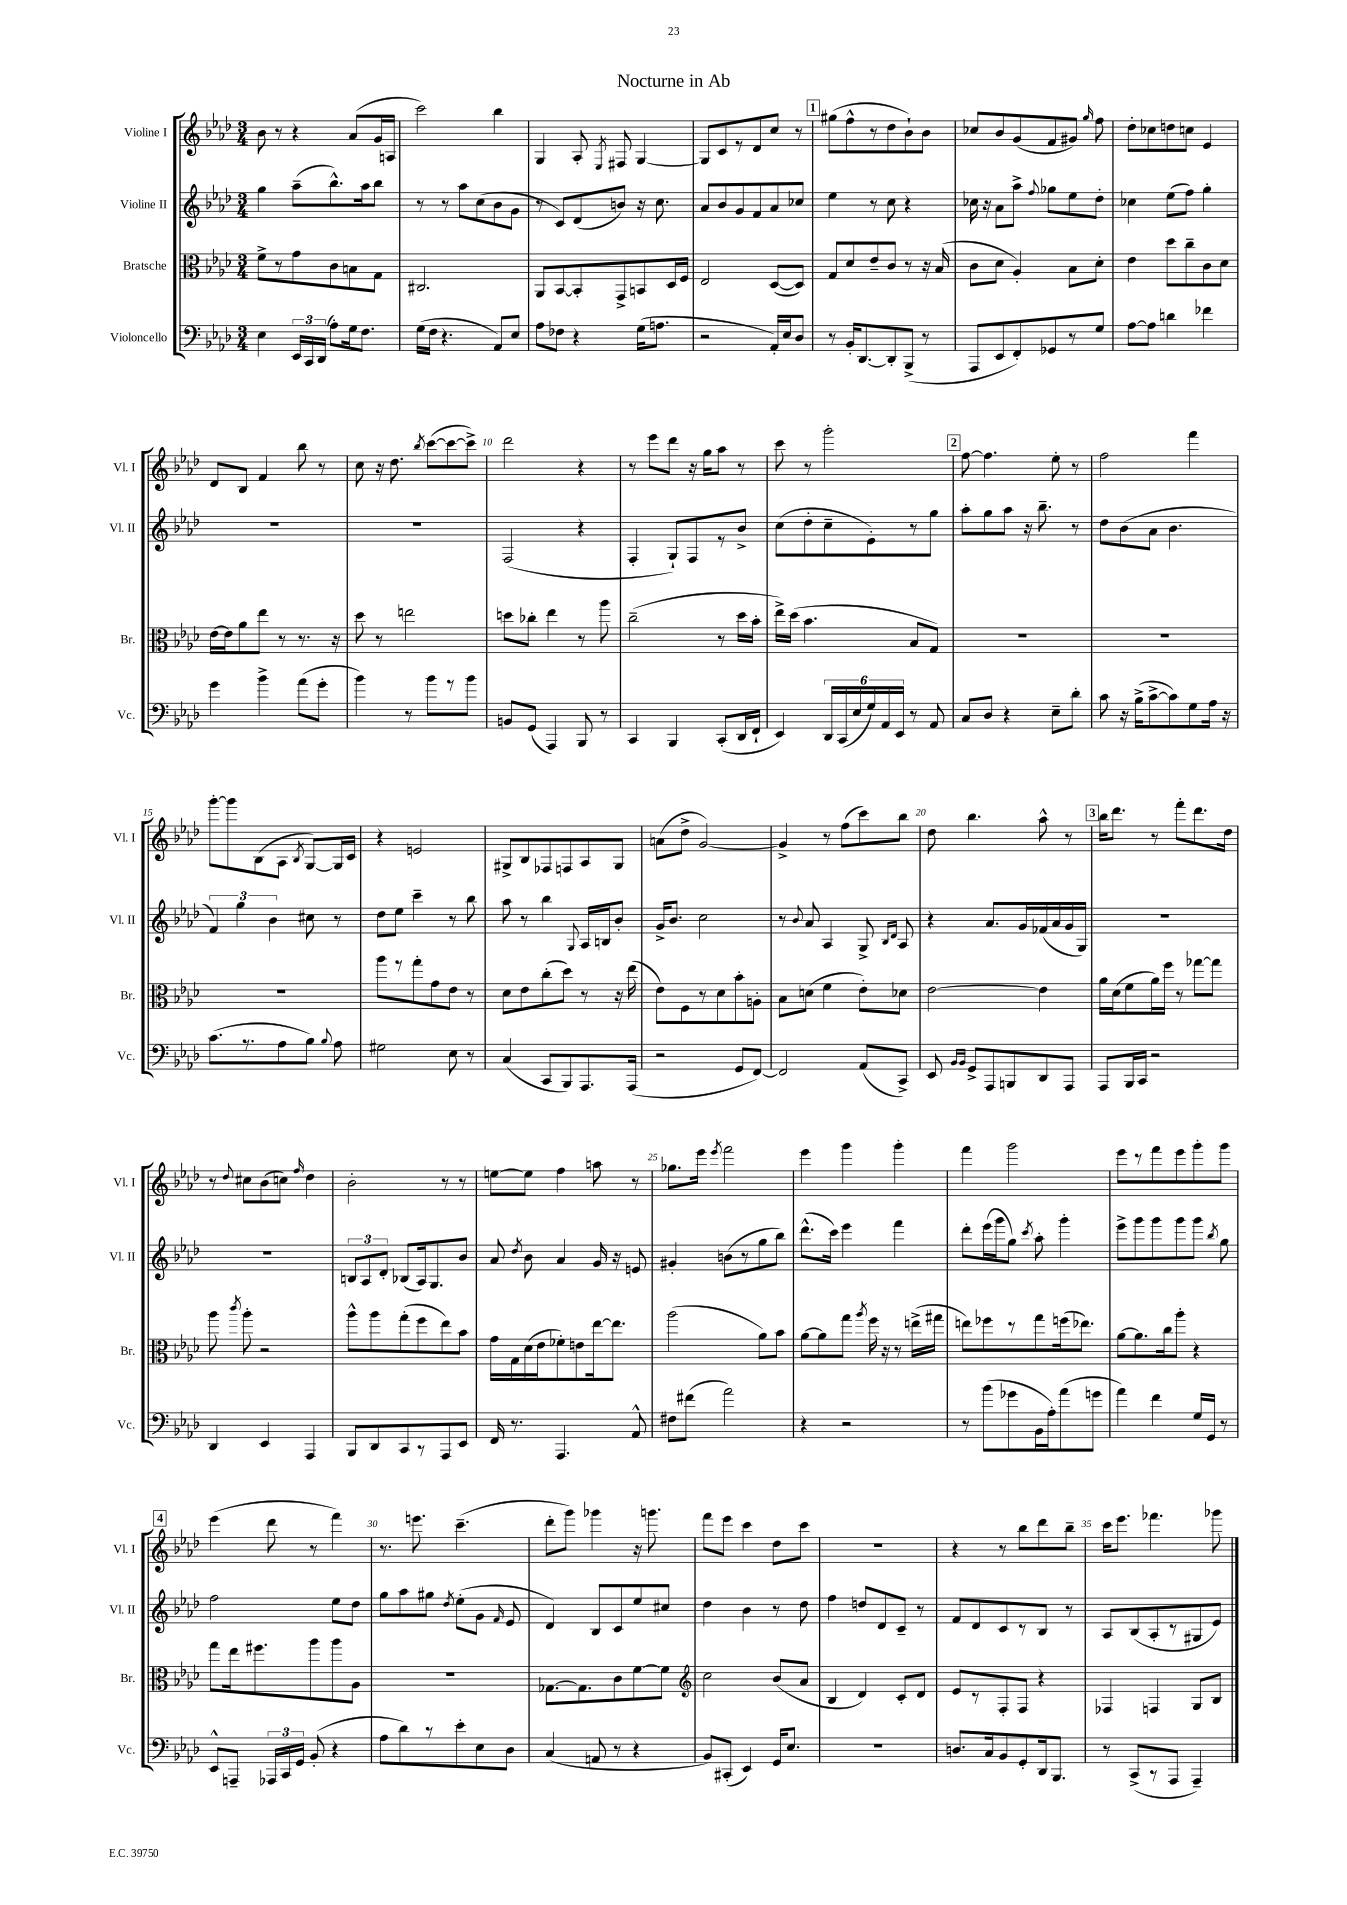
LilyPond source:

\header { title = "Nocturne in Ab" }
<<
\new StaffGroup <<
\new Staff = "s0" \with { instrumentName = "Violine I" shortInstrumentName = "Vl. I" } {
    \clef treble \key aes \major \numericTimeSignature \time 3/4
    \autoBeamOff bes'8 r8 r4 aes'8[( g'16 a16] |
    c'''2) bes''4 |
    g4 aes8-. \acciaccatura { ees8 } fis8 g4~ |
    g8[ c'8 r8 des'8 c''8] r8 |
    \mark \markup { \box "1" } gis''8[( f''8-^ r8 des''8 bes'8-!) bes'8] |
    ces''8[ bes'8 g'8( f'8 gis'8]) \grace { g''16 } f''8 |
    des''8[-. ces''8 d''8 c''8] ees'4 |
    des'8[ bes8] f'4 bes''8 r8 |
    c''8 r16 des''8. \acciaccatura { bes''8 } c'''8[~( c'''8~ c'''8]->) |
    des'''2 r4 |
    r8 ees'''8[ des'''8] r16 g''16[ aes''8] r8 |
    c'''8 r8 g'''2-. |
    \mark \markup { \box "2" } f''8~ f''4. ees''8-. r8 |
    f''2 f'''4 |
    g'''8[~-. g'''8 bes8( aes8] \acciaccatura { bes8 } g8[~) g16 c'16] |
    r4 e'2 |
    gis8[-> bes8 fes8 f8 aes8 gis8] |
    a'8[( des''8]-> g'2~) |
    g'4-> r8 f''8[( c'''8) bes''8] |
    des''8 bes''4. aes''8-^ r8 |
    \mark \markup { \box "3" } bes''16[ des'''8.] r8 f'''8[-. des'''8. des''16] |
    r8 \appoggiatura { des''8 } cis''8[ bes'8( c''8]) \grace { f''16 } des''4 |
    bes'2-. r8 r8 |
    e''8[~ e''8] f''4 a''8 r8 |
    ges''8.[ ees'''16] \acciaccatura { ees'''8 } f'''2 |
    ees'''4 g'''4 g'''4-. |
    f'''4 g'''2 |
    ees'''8[ r8 f'''8 ees'''8 g'''8-. g'''8] |
    \mark \markup { \box "4" } ees'''4( des'''8 r8 f'''4) |
    r8. e'''8. c'''4.--( |
    des'''8[-. g'''8]) ges'''4 r16 g'''8. |
    f'''8[ ees'''8] c'''4 des''8[ c'''8] |
    R2. |
    r4 r8 bes''8[ des'''8 bes''8]-- |
    c'''16[ ees'''8.] fes'''4. ges'''8 \bar "|." |
}
\new Staff = "s1" \with { instrumentName = "Violine II" shortInstrumentName = "Vl. II" } {
    \clef treble \key aes \major \numericTimeSignature \time 3/4
    \autoBeamOff g''4 aes''8[--( bes''8.-^) aes''16 bes''8] |
    r8 r8 aes''8[ c''8( bes'8 g'8] |
    r8 c'8[) des'8( b'8]) r16 c''8. |
    aes'8[ bes'8 g'8 f'8 aes'8 ces''8] |
    \mark \markup { \box "1" } ees''4 r8 c''8 r4 |
    ces''16 r16 aes'8[ aes''8]-> \appoggiatura { f''8 } ges''8[ ees''8 des''8]-. |
    ces''4 ees''8[( f''8]) g''4-. |
    R2. |
    R2. |
    f2( r4 |
    f4-. g8[-!) f8 r8 bes'8]-> |
    c''8[( des''8-. c''8-- ees'8-.) r8 g''8] |
    \mark \markup { \box "2" } aes''8[-. g''8 aes''8] r16 bes''8.-- r8 |
    des''8[ bes'8( aes'8] bes'4. |
    \tuplet 3/2 { f'4) g''4 bes'4 } cis''8 r8 |
    des''8[ ees''8] c'''4-- r8 bes''8 |
    aes''8 r8 bes''4 \appoggiatura { g8 } aes16[ b16 bes'8]-. |
    g'16[-> bes'8.] c''2 |
    r8 \appoggiatura { bes'8 } aes'8 aes4 g8-> \grace { bes16[ des'16] } aes8 |
    r4 aes'8.[ g'16 fes'16( aes'16 g'16 g16]) |
    \mark \markup { \box "3" } R2. |
    R2. |
    \tuplet 3/2 { b8[ aes8 des'8]-. } bes8[( aes16) g8. bes'8] |
    aes'8 \acciaccatura { des''8 } bes'8 aes'4 g'16 r16 e'8 |
    gis'4-. b'8[( r8 g''8 bes''8]) |
    des'''8.[-^( c'''16]) ees'''4 f'''4 |
    des'''8[-. ees'''16( g'''16 g''8]) \acciaccatura { c'''8 } aes''8-. g'''4-. |
    ees'''8[-> g'''8 g'''8 g'''8 g'''8] \acciaccatura { bes''8 } g''8 |
    \mark \markup { \box "4" } f''2 ees''8[ des''8] |
    g''8[ aes''8 gis''8] \acciaccatura { des''8 } ees''8[-.( g'8] \grace { f'16 } ees'8 |
    des'4) bes8[ c'8 ees''8 cis''8] |
    des''4 bes'4 r8 des''8 |
    f''4 d''8[ des'8 c'8]-- r8 |
    f'8[ des'8 c'8 r8 bes8] r8 |
    aes8[ bes8( aes8-. r8 gis8 ees'8]) \bar "|." |
}
\new Staff = "s2" \with { instrumentName = "Bratsche" shortInstrumentName = "Br." } {
    \clef alto \key aes \major \numericTimeSignature \time 3/4
    \autoBeamOff f'8[-> r8 g'8 c'8 b8 g8] |
    cis2. |
    aes,8[ bes,8~ bes,8-. g,8-> b,8 des16 f16] |
    ees2 des8[~( des8]) |
    \mark \markup { \box "1" } g8[ des'8 ees'8-- c'8] r8 r16 bes16( |
    c'8[ des'8] aes4-.) bes8[ des'8]-. |
    ees'4 des''8[ c''8-- c'8 des'8] |
    ees'16[~ ees'16 aes'8 ees''8] r8 r8. r16 |
    des''8 r8 e''2 |
    d''8[ ces''8]-. ees''4 r8 aes''8 |
    c''2--( r8 des''16[ bes'16]-. |
    ees''16[->) des''16]( bes'4. bes8[ g8]) |
    \mark \markup { \box "2" } R2. |
    R2. |
    R2. |
    aes''8[ r8 g''8-. g'8 ees'8] r8 |
    des'8[ ees'8 c''8-.( des''8]) r8 r16 ees''16( |
    ees'8[) f8 r8 des'8 bes'8-. a8]-. |
    bes8[ d'8]( f'4 ees'8[-.) des'8] |
    ees'2~ ees'4 |
    \mark \markup { \box "3" } aes'16[ des'16( f'8 aes'16) f''16] r8 ges''8[~ ges''8] |
    aes''8 \acciaccatura { c'''8 } aes''8-. r2 |
    aes''8[-^ aes''8 g''8-.( f''8 ees''8) bes'8] |
    g'16[ g16 des'16( ees'16 fes'8-.) e'8 ees''16~ ees''8.] |
    aes''2( aes'8[) bes'8] |
    aes'8[~ aes'8 g''8] \acciaccatura { aes''8 } f''16 r16 r8 e''16[->( gis''16] |
    e''8[) fes''8 r8 g''8 f''16( ees''8.]) |
    aes'8[~ aes'8. c''16 aes''8]-. r4 |
    \mark \markup { \box "4" } g''8[ ees''16 fis''8. aes''8 aes''8 aes8] |
    R2. |
    ges8.[~ ges8. c'8 f'8~ f'8] |
    \clef treble c''2 bes'8[( aes'8] |
    bes4 des'4) c'8[-. des'8] |
    ees'8[ r8 f8-. f8] r4 |
    fes4 f4 g8[ bes8] \bar "|." |
}
\new Staff = "s3" \with { instrumentName = "Violoncello" shortInstrumentName = "Vc." } {
    \clef bass \key aes \major \numericTimeSignature \time 3/4
    \autoBeamOff ees4 \tuplet 3/2 { ees,16[ c,16 des,16]( } aes8[-.) g16 f8.] |
    g16[( f16] r4. aes,8[) ees8] |
    aes8[ fes8] r4 g16[( a8.] |
    r2 aes,16[-.) ees16 des8] |
    \mark \markup { \box "1" } r8 bes,16[-. des,8.~ des,8-. bes,,8]->( r8 |
    aes,,8[ ees,8 f,8-.) ges,8 r8 g8] |
    aes8[~ aes8] d'4 fes'4 |
    g'4 bes'4-> aes'8[( g'8]-. |
    bes'4) r8 bes'8[ r8 bes'8] |
    b,8[ g,8]( aes,,4) bes,,8 r8 |
    c,4 bes,,4 c,8[-.( des,16 f,16]-! |
    ees,4) \tuplet 6/4 { des,16[ c,16( ees16 g16) aes,16 ees,16] } r8 aes,8 |
    \mark \markup { \box "2" } c8[ des8] r4 ees8[-- des'8]-. |
    c'8 r16 bes16[->( c'8~-> c'8) g8 aes16] r16 |
    c'8.[( r8. aes8 bes8]) \appoggiatura { bes8 } aes8 |
    gis2 ees8 r8 |
    c4( c,8[ bes,,8) aes,,8. aes,,16]( |
    r2 g,8[ f,8]~) |
    f,2 aes,8[( c,8]->) |
    ees,8 \grace { bes,16[ bes,16] } g,8[-> aes,,8 b,,8 des,8 aes,,8] |
    \mark \markup { \box "3" } aes,,8[ bes,,16 c,16] r2 |
    des,4 ees,4 aes,,4 |
    bes,,8[ des,8 c,8 r8 aes,,8 ees,8] |
    f,16 r8. aes,,4. aes,8-^ |
    fis8[ fis'8]( aes'2) |
    r4 r2 |
    r8 bes'8[( ges'8 bes,16 aes16-.) aes'8( g'8] |
    aes'4) f'4 g16[ g,16] r8 |
    \mark \markup { \box "4" } ees,8[-^ a,,8]-- \tuplet 3/2 { aes,,16[ c,16 g,16] } bes,8-.( r4 |
    aes8[ des'8) r8 ees'8-. ees8 des8] |
    c4( a,8 r8 r4 |
    bes,8[) cis,8]-.( ees,4) g,16[ ees8.] |
    R2. |
    d8.[ c16 bes,8 g,8-. des,16 bes,,8.] |
    r8 c,8[->( r8 aes,,8] aes,,4--) \bar "|." |
}
>>
>>
\layout { \context { \Score \override BarNumber.break-visibility = ##(#f #t #t) barNumberVisibility = #(every-nth-bar-number-visible 5) } }
